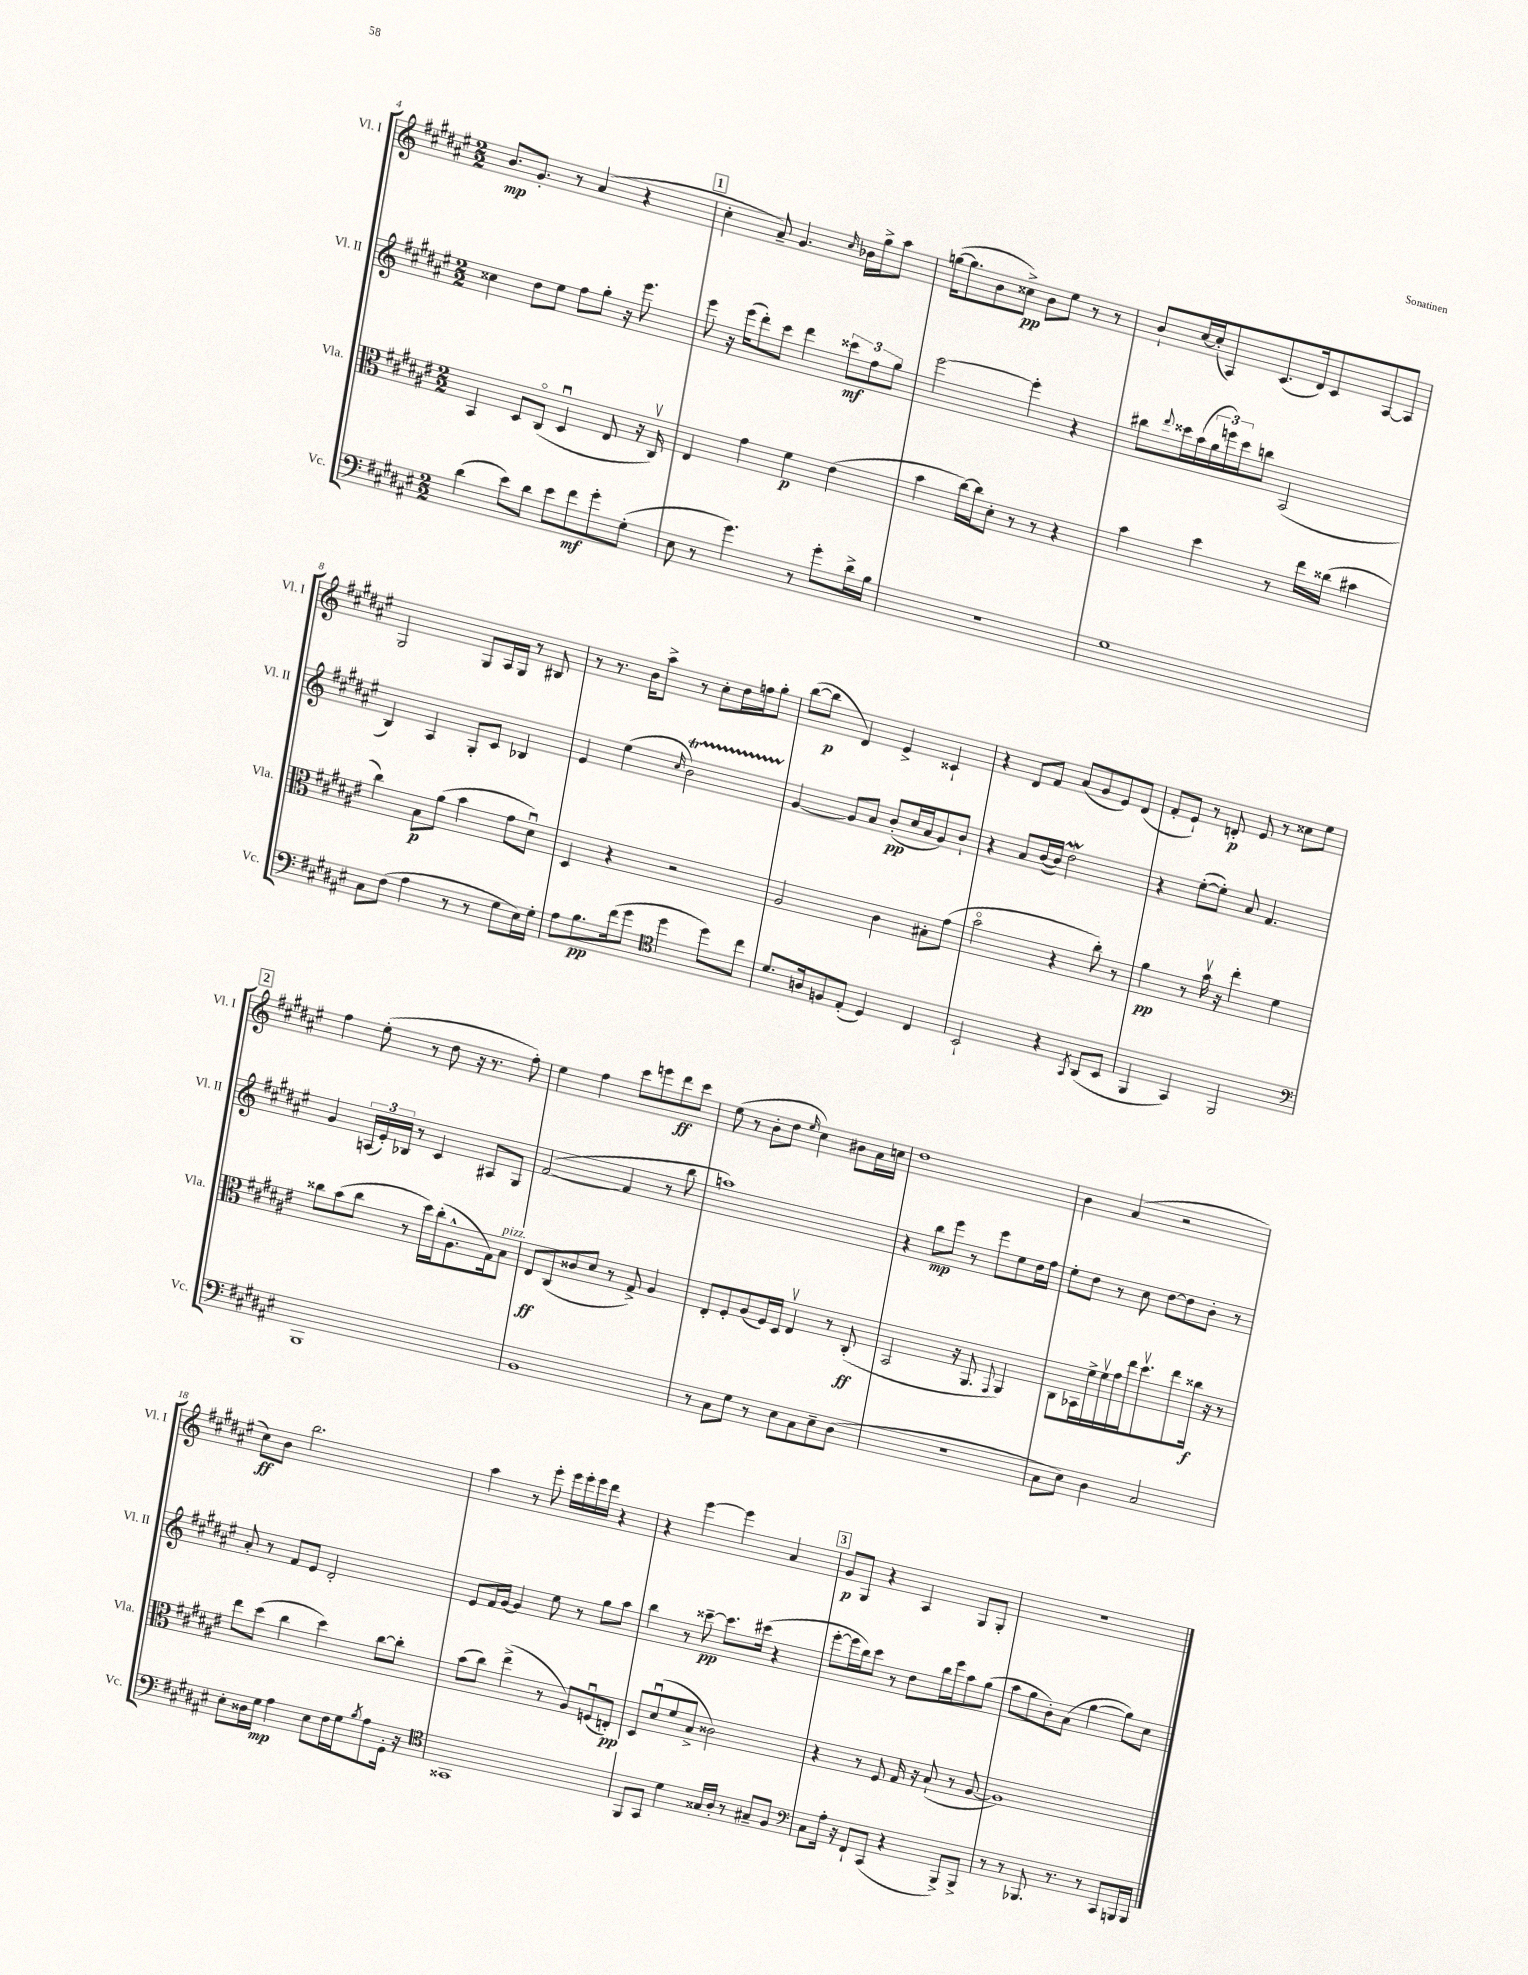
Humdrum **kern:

**kern	**kern	**kern	**kern
*staff4	*staff3	*staff2	*staff1
*clefF4	*clefC3	*clefG2	*clefG2
*k[f#c#g#d#a#e#]	*k[f#c#g#d#a#e#]	*k[f#c#g#d#a#e#]	*k[f#c#g#d#a#e#]
*M2/2	*M2/2	*M2/2	*M2/2
(4d#	4BB	4cc##	8.b
.	.	.	8.g#'
8e#)	8D#	8dd#	.
8d#	(8C#o	8ee#	8r
8e#	4D#u	8ff#	(4a#
8f#	.	8gg#'	.
8g#'	8E#	16r	4r
.	.	8.eee#	.
(8G#'	16r	.	.
.	16C#v)	.	.
=	=	=	=
8E#	4E#	8eee#	4cc#'
8r	.	16r	.
.	.	(16eee#	.
4.g#)	4g#	8ddd#')	8a#~)
.	.	8ccc#	4.g#
.	4f#	4ddd#	.
8r	.	.	.
.	.	.	16qqcc#
8g#'	(4e#	12ccc##	16b-
.	.	.	16gg#^
.	.	12ff#	.
16d#^	.	.	8aa#
.	.	12gg#	.
16B	.	.	.
=	=	=	=
1r	4b	[2eee#	([16gg
.	.	.	8.gg]
.	[16cc#)	.	8b
.	16cc#]	.	.
.	8d#'	.	8cc##^)
.	8r	4eee#']	8b
.	8r	.	8ee#
.	4r	4r	8r
.	.	.	8r
=	=	=	=
1G#	4b	8bb#	8b`
.	.	8qqddd#	.
.	.	16ccc##	[16cc#
.	.	(16aa#	(16cc#']
.	4dd#	24gg#	8A#)
.	.	24eee)	.
.	.	24ccc##	.
.	.	8bb	(8.c#
.	8r	(2A#	.
.	.	.	16d#)
.	16ee#	.	8c#
.	(16cc##	.	.
.	4b#	.	[8A#
.	.	.	8A#]
=	=	=	=
8C#	4cc#)	4B)	2G#
(8F#	.	.	.
4A#	8B	4A#	.
.	(8a#	.	.
8r	4b	8G#'	8G#
8r	.	8c#	16A#
.	.	.	16G#
8G#	8g#	4B-	8r
16E#)	8d#u)	.	8B#
16G#'	.	.	.
=	=	=	=
8A#	4D#	4e#	8r
8.B	.	.	8.r
.	4r	(4ee#	.
(16f#	.	.	16b
8g#	.	.	8aa#^
*clefC4	*	*	*
.	.	16qqcc#	.
4dd#	2r	2b)	8r
.	.	.	8cc#'
8dd#)	.	.	16dd#
.	.	.	16ff
8cc#	.	.	8gg#'
=	=	=	=
8.d#	2A#	[4g#	([8bb
.	.	.	8bb]
16A	.	.	.
8F	.	8g#]	4d#)
(8E#'	.	8a#	.
4D#)	4c#	(8b'	4e#^
.	.	16cc#	.
.	.	16a#	.
4C#	8B#'	8g#)	4c##`
.	(8g#	8b`	.
=	=	=	=
2BB`	2bo	4r	4r
.	.	8a#	8d#
.	.	([16b	8f#
.	.	16b])	.
4r	4r	2dd#	(8a#
.	.	.	8g#
8qGG#	.	.	.
(8AA#	8cc#')	.	8e#)
8BB	8r	.	(8d#
=	=	=	=
4FF#	4a#	4r	8f#'
.	.	.	8e#`)
4GG#)	8r	([8ee#'	8r
.	16bv	8ee#'])	8d'
.	16r	.	.
2FF#	4ee#'	8a#	8e#
.	.	4.f#	8r
.	4f#	.	8cc##
.	.	.	8ee#
=	=	=	=
*clefF4	*	*	*
1BBB	8cc##	4g#	4ff#
.	(8b	.	.
.	8cc##	(24A	(8ee#'
.	.	24e#')	.
.	.	24B-	.
.	8r	8r	8r
.	16dd#)	4c#	8dd#
.	(16cc##'	.	.
.	8.A#^^	.	16r
.	.	.	8.r
.	.	8A#	.
.	16G#)	.	.
.	8B	8G#	8ff#')
=	=	=	=
1BB	8E#	([2f#	4ee#
.	(8C#	.	.
.	8c##	.	4ff#
.	8d#	.	.
.	8r	4f#]	8ccc#
.	8G#^)	.	8eee
.	4A#	8r	8ddd#
.	.	8bb	8ccc#
=	=	=	=
8r	8E#'	1aa)	(8ee#
8C#	8F#'	.	8r
8G#	(8A#	.	8b'
8r	16F#)	.	8dd#
.	16D#	.	.
.	.	.	16qqee#
8E#	4E#v	.	4cc#)
8C#	.	.	.
8E#~	8r	.	8b#
(8D#	(8C#'	.	16a#
.	.	.	16cc
=	=	=	=
1r	2BB	4r	1dd#
.	.	8bb	.
.	.	8eee#	.
.	16r	8r	.
.	8.AA#	.	.
.	.	8eee#	.
.	8qqGG#	.	.
.	4AA#)	8ee#	.
.	.	16dd#	.
.	.	16ff#	.
=	=	=	=
8C#	8C#	8ee#'	4b
8E#)	16BB-	8dd#	.
.	16f#^	.	.
4D#	16f#v	8r	(4a#
.	16g#	.	.
.	16ee#	8cc#	.
.	8.dd#v	.	.
2C#	.	[8dd#	2r
.	8ee#	8dd#]	.
.	16cc##	8b'	.
.	16r	.	.
.	8r	8r	.
=	=	=	=
8E#'	8ee#	8a#'	8cc#)
16D##	(8dd#	8r	8b
16G#	.	.	.
4A#	4cc#	8f#	2.bb
.	.	8e#	.
8E#	4dd#)	2d#'	.
16F#	.	.	.
16G#	.	.	.
8qB	.	.	.
8A#	[8cc#	.	.
16GG#'	8cc#']	.	.
16r	.	.	.
=	=	=	=
*clefC4	*	*	*
1GG##	(8b	8e#	4aa#
.	8cc#)	16f#	.
.	.	[16g#	.
.	(4ee#^	4g#]	8r
.	.	.	8eee#'
.	8r	8ee#	16eee#
.	.	.	16eee#'
.	8A#)	8r	16eee#
.	.	.	16ddd#
.	(8Fu	8gg#	4r
.	8E')	8aa#	.
=	=	=	=
8FF#	8D#	4bb	4r
8GG#	(8d#u	.	.
4d#	8f#	8r	[4eee#
.	8B^	[8ccc##~	.
16G##	2c##)	8.ccc##]	4eee#]
16A#'	.	.	.
8r	.	.	.
.	.	(16ccc#	.
8G#~	.	4r	4a#
8F#	.	.	.
=	=	=	=
*clefF4	*	*	*
8C#	4r	[8eee#'	8g#
16A#'	.	16eee#]	8G#
16r	.	16bb)	.
8FF#`	8r	8ccc#	4r
(8CC#	8F#	8r	.
4r	16G#	8dd#	4A#
.	16r	.	.
.	(8B`	16bb	.
.	.	16eee#	.
8BBB^)	8r	8aa#	8G#
8BBB^	[8A#	(8gg#	8G#'
=	=	=	=
8r	1A#])	8aa#	1r
8r	.	8gg#	.
8.BBB-	.	8b')	.
.	.	(8a#	.
8.r	.	.	.
.	.	[4gg#	.
8r	.	.	.
8CC#	.	8gg#])	.
16BBB	.	8cc#	.
16BBB	.	.	.
==	==	==	==
*-	*-	*-	*-
